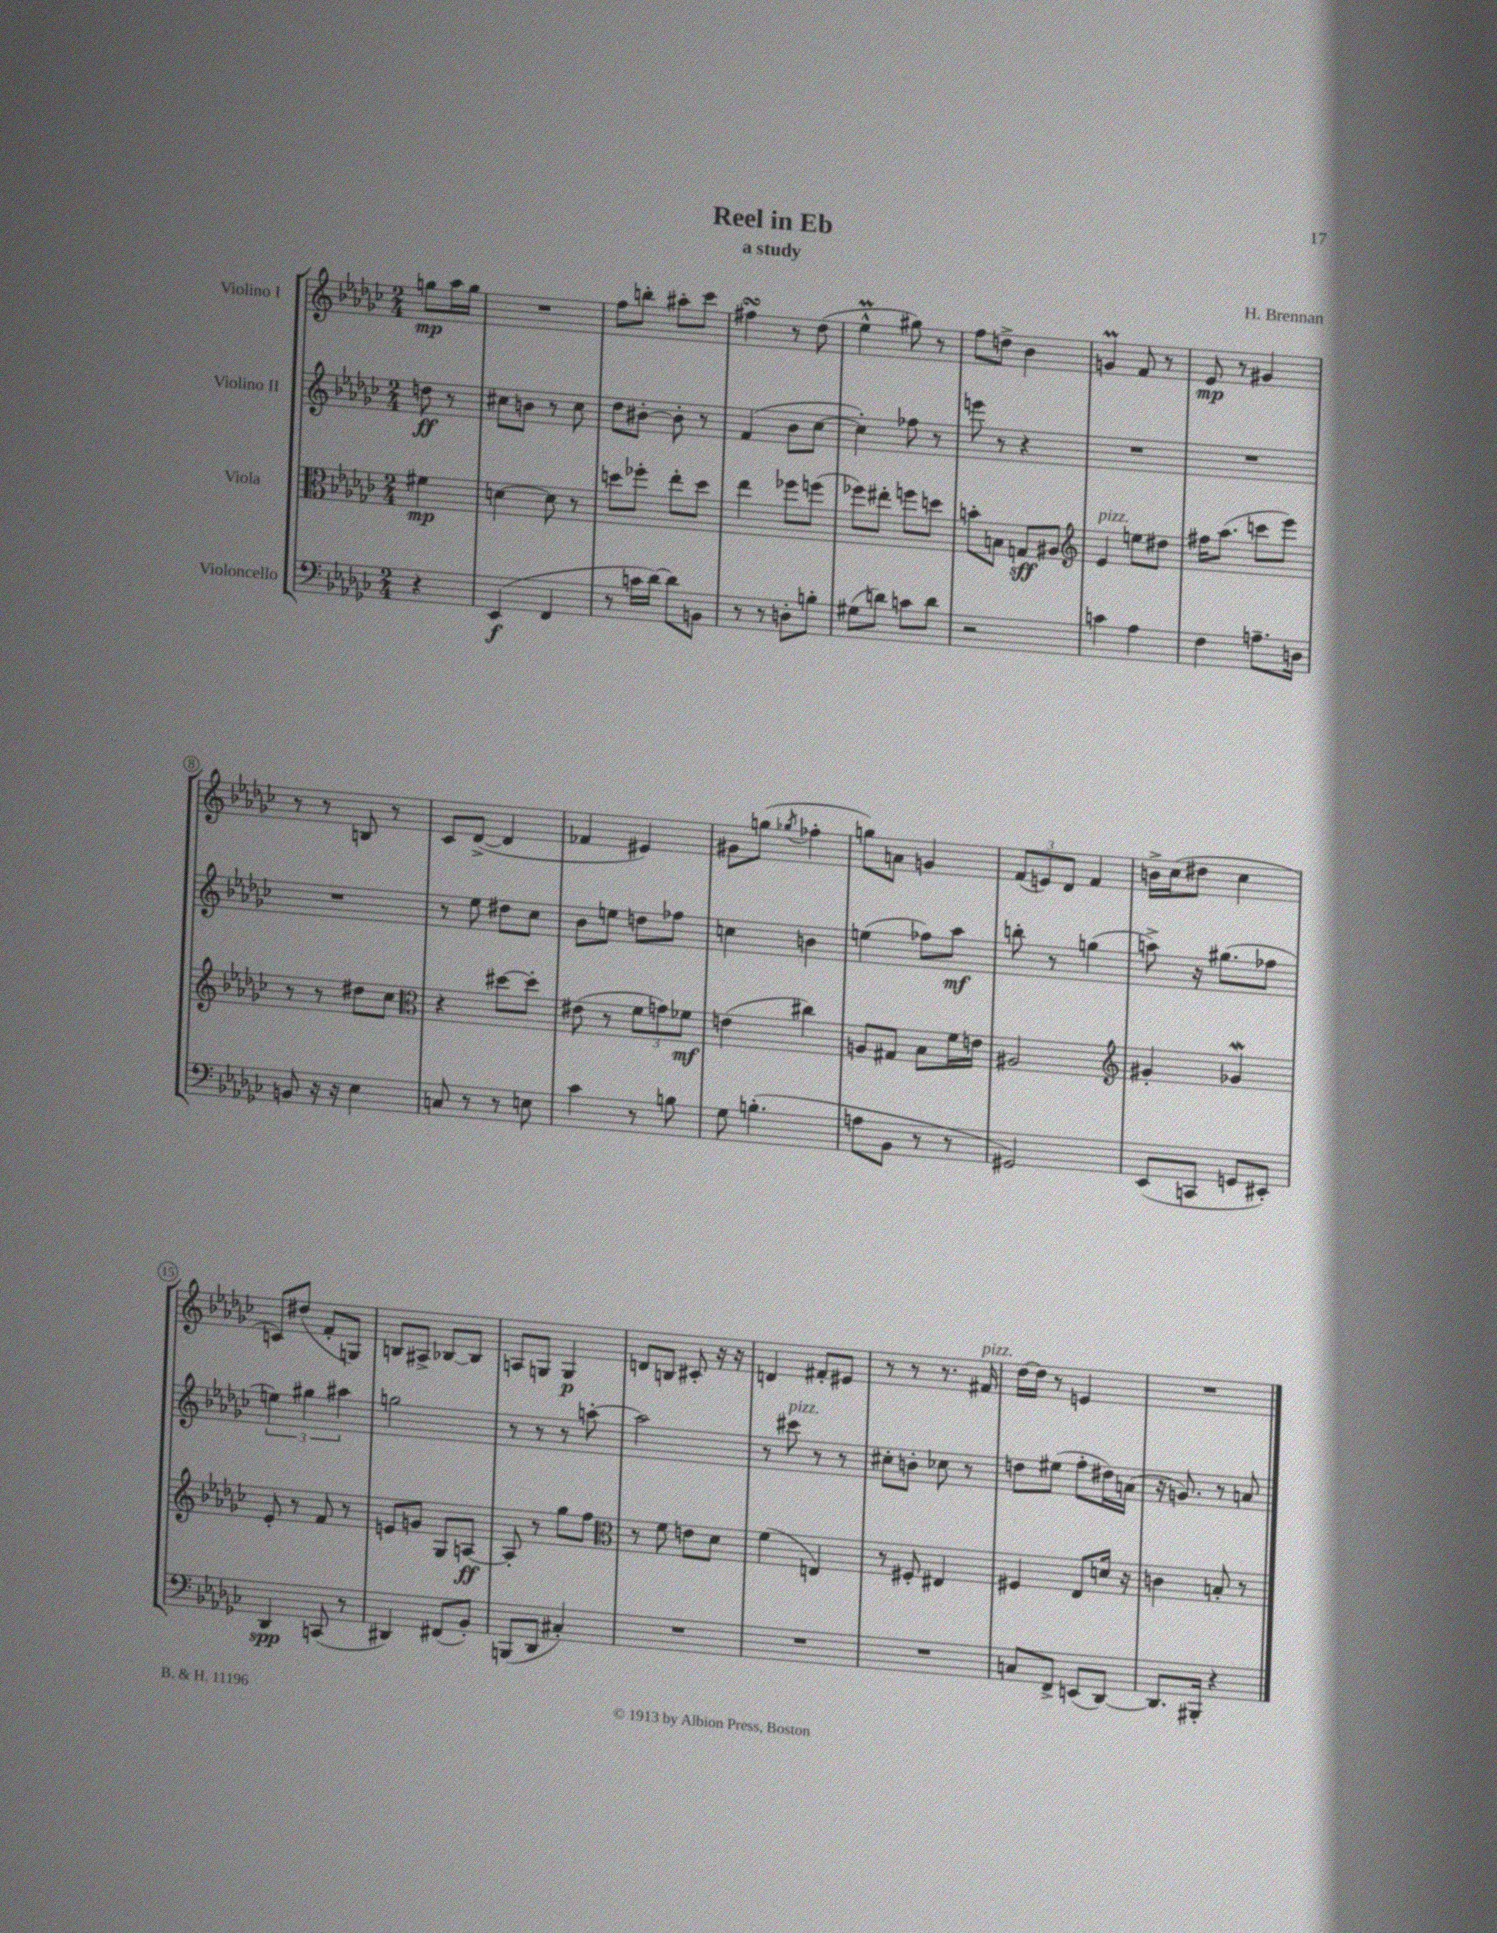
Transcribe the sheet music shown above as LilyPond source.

\header { title = "Reel in Eb" composer = "H. Brennan" subtitle = "a study" }
<<
\new StaffGroup <<
\new Staff = "s0" \with { instrumentName = "Violino I" } {
    \clef treble \key ges \major \numericTimeSignature \time 2/4 \partial 4
    g''8\mp aes''16 g''16 |
    R2 |
    f''8 b''8-. ais''8-. ces'''8 |
    fis''4\turn r8 des''8( |
    ees''4-^\prall gis''8) r8 |
    f''8 d''8-> bes'4 |
    g'4\prall f'8 r8 |
    ees'8\mp r8 gis'4 |
    r8 r8 b8 r8 |
    ces'8 des'8~->( des'4 |
    fes'4 eis'4) |
    gis'8 g''8( \acciaccatura { ges''8 } fes''4-. |
    g''8) a'8 g'4 |
    \tuplet 3/2 { f'8( e'8) des'8 } f'4 |
    b'16-> ces''16( dis''8 ces''4 |
    c'8) dis''8( f'8-. g8) |
    b8 ais8-> bes8~ bes8 |
    a8 g8 g4\p |
    d'8 b8 cis'8-. r16 r16 |
    d'4 fis'8-. eis'8 |
    r8 r8 r8. fis'16^\markup { \italic "pizz." } |
    des''16~ des''16 r8 e'4 |
    R2 \bar "|." |
}
\new Staff = "s1" \with { instrumentName = "Violino II" } {
    \clef treble \key ges \major \numericTimeSignature \time 2/4 \partial 4
    d''8\ff r8 |
    cis''8 b'8 r8 cis''8 |
    des''8 bis'8~-. bis'8-. r8 |
    f'4( bes'8 ces''8~ |
    ces''4-.) fes''8 r8 |
    e'''8 r8 r4 |
    R2 |
    R2 |
    R2 |
    r8 ees''8 dis''8 ces''8 |
    bes'8 e''8 d''8 fes''8 |
    c''4 b'4 |
    e''4( fes''8) aes''8\mf |
    b''8-. r8 g''4( |
    a''8->) r16 gis''8.( fes''8 |
    \tuplet 3/2 { e''4) gis''4 ais''4 } |
    g''2 |
    r8 r8 r8 a''8~-. |
    a''2 |
    r8 cis'''8^\markup { \italic "pizz." } r8 r8 |
    cis''8-. b'8-. ces''8 r8 |
    d''8 eis''8( f''8-. dis''16) a'16( |
    r16 g'8.) r8 a'8 \bar "|." |
}
\new Staff = "s2" \with { instrumentName = "Viola" } {
    \clef alto \key ges \major \numericTimeSignature \time 2/4 \partial 4
    fis'4\mp |
    d'4~ d'8 r8 |
    d''8 fes''8-. ees''8-. d''8 |
    ees''4 fes''8 f''8( |
    fes''8) eis''8-. f''8 d''8 |
    b'8-. b8 g8\sff ais8 |
    \clef treble ees'4^\markup { \italic "pizz." } e''8 dis''8 |
    fis''16 aes''8.( c'''8 ees'''8) |
    r8 r8 dis''8 ces''8 |
    \clef alto r4 dis''8~ dis''8-. |
    eis'8( r8 \tuplet 3/2 { f'8 g'8) fes'8\mf } |
    e'4( cis''4) |
    a8 gis8 bes8 f'16 e'16 |
    ais2 |
    \clef treble gis'4-. ges'4\mordent |
    ees'8-. r8 f'8 r8 |
    e'8 g'8 ges8 a8~\ff |
    a8-. r8 ges''8 f''8 |
    \clef alto r8 f'8 e'8 des'8 |
    f'4( e4) |
    r8 fis8-. eis4 |
    fis4 ees8 d'16 r16 |
    c'4 b8-. r8 \bar "|." |
}
\new Staff = "s3" \with { instrumentName = "Violoncello" } {
    \clef bass \key ges \major \numericTimeSignature \time 2/4 \partial 4
    r4 |
    ees,4\f( f,4 |
    r8 c'16 des'16~) des'8 b,8 |
    r8 r8 d8-. b8-. |
    gis8( d'8) c'8 d'8 |
    r2 |
    c'4 aes4 |
    f4 a8.-- d16 |
    b,8 r16 r16 ees4 |
    c8 r8 r8 e8 |
    ces'4 r8 b8 |
    ges8 b4.-.( |
    a8 bes,8 r8 r8 |
    gis,2) |
    ees,8( c,8 g,8 eis,8-.) |
    des,4\spp c,8( r8 |
    dis,4) fis,8( bes,8-.) |
    b,,8( des,8 cis4-.) |
    R2 |
    R2 |
    R2 |
    c8 f,8-> e,8( des,8~) |
    des,8. bis,,16-. r4 \bar "|." |
}
>>
>>
\layout { \context { \Score \override BarNumber.stencil = #(make-stencil-circler 0.1 0.3 ly:text-interface::print) } }
